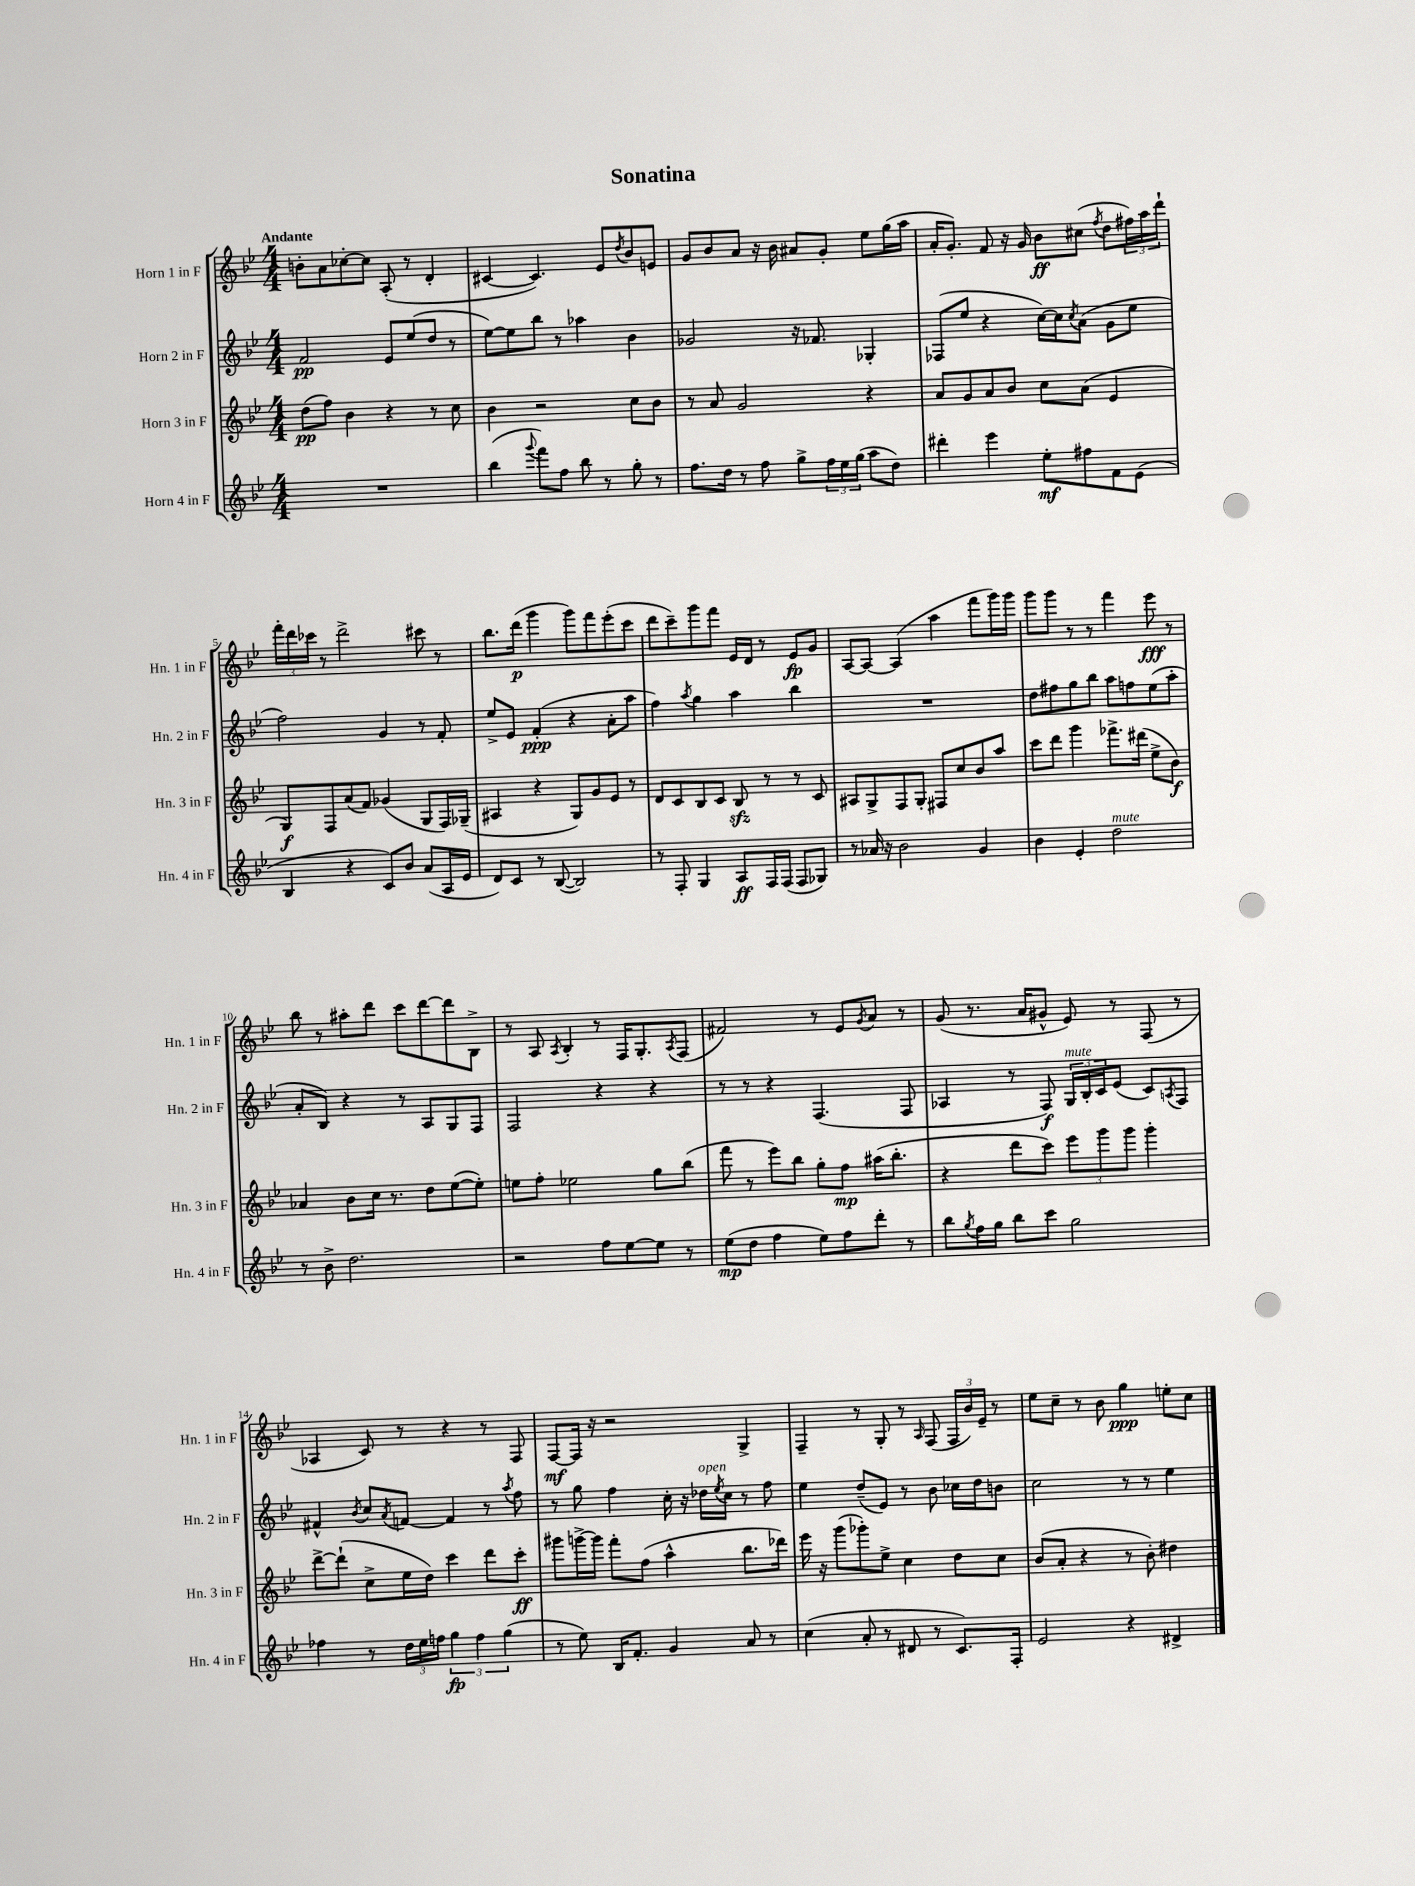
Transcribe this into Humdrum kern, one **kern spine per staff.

**kern	**kern	**kern	**kern
*staff4	*staff3	*staff2	*staff1
*clefG2	*clefG2	*clefG2	*clefG2
*k[b-e-]	*k[b-e-]	*k[b-e-]	*k[b-e-]
*M4/4	*M4/4	*M4/4	*M4/4
1r	(8dd	2f	8b'
.	8ff)	.	8a
.	4b-	.	[8cc-'
.	.	.	8cc-]
.	4r	8e-	(8A'
.	.	(8ee-	8r
.	8r	8dd	4d'
.	8cc	8r	.
=	=	=	=
(4bb-	4b-	[8ee-)	[4c#
.	.	8ee-]	.
8qqggg	.	.	.
8fff)	2r	8bb-	4.c#])
8ff	.	8r	.
8bb-	.	4aa-	.
8r	.	.	8e-
.	.	.	8qdd
8gg'	8cc	4b-	8b-
8r	8b-	.	8e
=	=	=	=
8.ff	8r	2g-	8g
.	8a	.	8b-
16dd	.	.	.
8r	2g	.	8a
8ff	.	.	16r
.	.	.	16b-
8gg^	.	16r	8a#
.	.	8.f-	.
24ff	.	.	8g'
24ee-	.	.	.
(24gg	.	.	.
8aa	4r	4G-'	8ee-
8dd)	.	.	(16gg
.	.	.	16aa
=	=	=	=
4ddd#'	8a	(8F-	16a'
.	.	.	8.g')
.	8g	8ee-	.
4eee-	8a	4r	8f
.	8b-	.	16r
.	.	.	16g
8ee-'	8cc	[16cc)	8b-
.	.	16cc]	.
.	.	8qcc	.
8ff#	(8a	(8a	(8cc#
.	.	.	8qff
8f	4e-	8g	8dd
(8e-	.	8ee-	24ff#)
.	.	.	24aa
.	.	.	24ddd`
=	=	=	=
4B-	8G)	2ff)	24fff'
.	.	.	24ddd
.	.	.	24ccc-
.	8F	.	8r
4r	(8a	.	2ddd^
.	8f)	.	.
8c)	(4g-	4g	.
8b-	.	.	.
(8a	8G	8r	8ccc#
16A	16F)	8f'	8r
16e-	(16G-~	.	.
=	=	=	=
8d)	4A#	8ee-^	8.bb-
8c	.	8e-	.
.	.	.	(16ddd
8r	4r	(4f'	4ggg
([8B-	.	.	.
2B-])	8G)	4r	8ggg)
.	8g	.	8fff
.	8e-	8a'	(8eee-'
.	8r	8aa	8ccc
=	=	=	=
8r	8d	4ff)	8ddd
8F'	8c	.	8ccc~)
.	.	8qaa	.
4G	8B-	4gg	8ggg
.	8c	.	8fff
8A	8B-	4aa	16e-
.	.	.	16d
16F	8r	.	8r
(16F	.	.	.
8F	8r	4bb-	8e-
8G-)	8c	.	8g
=	=	=	=
8r	8A#	1r	[8A
16a-	8G^	.	8A_
16r	.	.	.
2b-	8F	.	(4A]
.	8G'	.	.
.	8F#	.	4aa
.	8cc	.	.
4g	8b-	.	8fff
.	8aa	.	16ggg)
.	.	.	16ggg
=	=	=	=
4b-	8ccc	8dd	8ggg
.	8ddd	8ff#	8ggg
4e-'	4ggg	8gg	8r
.	.	8bb-	8r
2dd	8.fff-^	8aa	4fff
.	.	8ff	.
.	(16ddd#	.	.
.	8ee-^	(8ee-	8eee-
.	8b-)	8aa'	8r
=	=	=	=
8r	4a-	8a'	8bb-
8b-^	.	8B-)	8r
2.dd	8b-	4r	8aa#'
.	16cc	.	8ddd
.	8.r	.	.
.	.	8r	8ccc
.	8dd	8A	[8ddd
.	([8ee-	8G	8ddd]
.	8ee-'])	8F	8B-^
=	=	=	=
2r	8ee	2F	8r
.	8ff'	.	8A
.	.	.	8qA
.	2ee-	.	4B-'
8ff	.	4r	8r
[8ee-	.	.	16F
.	.	.	8.G'
8ee-]	8gg	4r	.
.	.	.	8qA
8r	(8bb-	.	(8F
=	=	=	=
(8ee-	8fff	8r	2f#)
8dd	8r	8r	.
4ff	8eee-)	4r	.
.	8bb-	.	.
8ee-)	8gg'	(4.F	8r
8ff	8ff	.	8e-
.	.	.	8qg
8ddd'	(16aa#	.	8a
.	8.bb-'	.	.
8r	.	8F	8r
=	=	=	=
8bb-	4r	4A-	(8g
8qgg	.	.	.
16ff	.	.	8.r
16gg	.	.	.
8bb-	8ddd	8r	.
.	.	.	16a
8ccc	8ccc)	8F)	8g#^^
2gg	12eee-	24G	8e-)
.	.	24B-'	.
.	12ggg	24c	.
.	.	(8e-	8r
.	12ggg	.	.
.	4ggg'	8c)	(8F
.	.	8qA	.
.	.	8F	8r
=	=	=	=
4ff-	[8ddd^	4f#^^	4A-
.	(8ddd`]	.	.
.	.	8qb-	.
8r	8cc^	8cc	8c)
.	.	8qa	.
24dd	16ee-	[8f	8r
24ee-	.	.	.
.	16dd)	.	.
24ff	.	.	.
6gg	4ccc	4f]	4r
6ff	.	.	.
.	8ddd	8r	8r
(6gg	.	.	.
.	.	8qaa	.
.	8ccc'	8ff	8F
=	=	=	=
8r	8ggg#	8r	[8F
8ee-)	[16ggg^	8gg	16F]
.	16ggg]	.	16r
16B-	8fff'	4ff	2r
8.f'	.	.	.
.	(8ff	.	.
4g	4aa^^	16cc'	.
.	.	16r	.
.	.	16dd-	.
.	.	8qee-	.
.	.	16cc	.
8a	8.bb-	8r	4G^
8r	.	8ff	.
.	16ddd-)	.	.
=	=	=	=
(4cc	16eee-	4ee-	4F~
.	16r	.	.
.	(8ggg	.	.
8a'	8ggg-')	(8dd~	8r
8r	8ee-^	8e-)	8G'
8d#	4cc	8r	8r
.	.	.	16qqA
8r	.	8b-	(8F
8.c)	8dd	16cc-	24F
.	.	.	24b-)
.	.	16dd	.
.	.	.	24e-~
.	8cc	8b	8r
16F'	.	.	.
=	=	=	=
2e-	(8b-	2cc	8ee-
.	8a'	.	8cc~
.	4r	.	8r
.	.	.	8b-
4r	8r	8r	4gg
.	8b-')	8r	.
4d#^	4dd#	4ee-	8ee'
.	.	.	8cc
==	==	==	==
*-	*-	*-	*-
